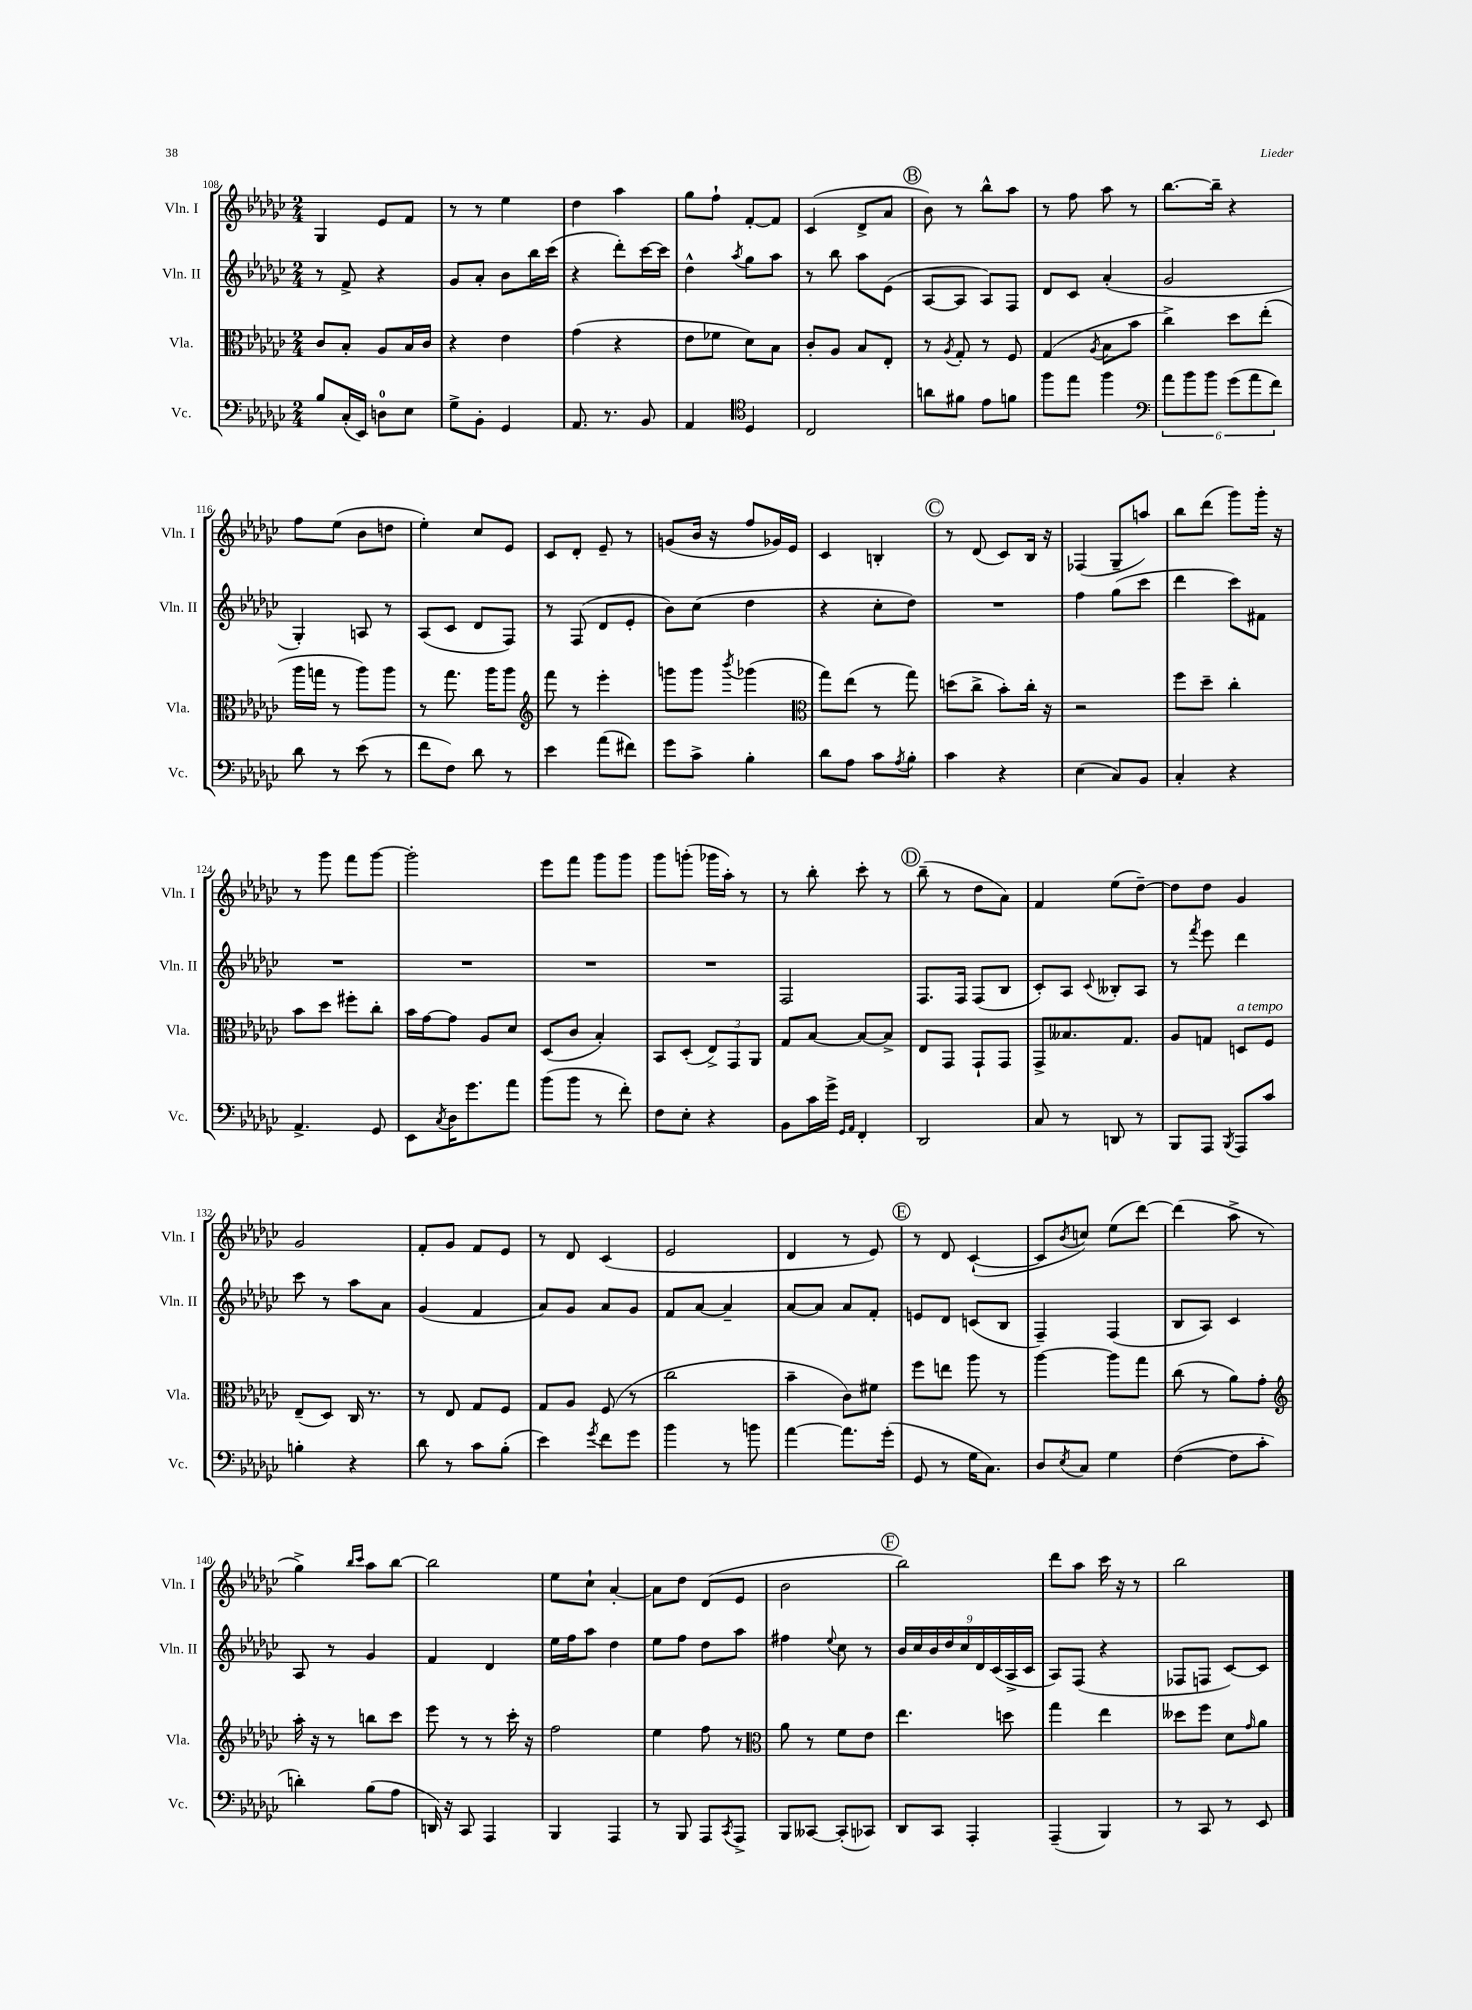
<<
\new StaffGroup <<
\new Staff = "s0" \with { instrumentName = "Vln. I" shortInstrumentName = "Vln. I" } {
    \clef treble \key ges \major \numericTimeSignature \time 2/4
    ges4 ees'8 f'8 |
    r8 r8 ees''4 |
    des''4 aes''4 |
    ges''8 f''8-! f'8~-. f'8 |
    ces'4( des'8-> aes'8 |
    \mark \markup { \circle "B" } bes'8) r8 bes''8-^ aes''8 |
    r8 f''8 aes''8 r8 |
    bes''8.~ bes''16-- r4 |
    f''8 ees''8( bes'8 d''8 |
    ees''4-.) ces''8 ees'8 |
    ces'8 des'8-. ees'8-- r8 |
    g'8( bes'16 r16 f''8 ges'16) ees'16 |
    ces'4 b4-. |
    \mark \markup { \circle "C" } r8 des'8( ces'8) bes16 r16 |
    fes4( ges8-- a''8) |
    bes''8 des'''8( ges'''8) ges'''16-. r16 |
    r8 ges'''8 f'''8 ges'''8~ |
    ges'''2-. |
    ees'''8 f'''8 ges'''8 ges'''8 |
    ges'''8 g'''8-.( ges'''16 aes''16-.) r8 |
    r8 bes''8-. ces'''8-. r8 |
    \mark \markup { \circle "D" } bes''8--( r8 des''8 aes'8) |
    f'4 ees''8( des''8~--) |
    des''8 des''8 ges'4 |
    ges'2 |
    f'8-. ges'8 f'8 ees'8 |
    r8 des'8 ces'4( |
    ees'2 |
    des'4 r8 ees'8) |
    \mark \markup { \circle "E" } r8 des'8 ces'4~-!( |
    ces'8 \acciaccatura { bes'8 } c''8) ees''8( des'''8~) |
    des'''4( aes''8-> r8 |
    ges''4->) \grace { bes''16 ces'''16 } aes''8 bes''8~ |
    bes''2 |
    ees''8 ces''8-! aes'4~-. |
    aes'8 des''8 des'8( ees'8 |
    bes'2 |
    \mark \markup { \circle "F" } bes''2) |
    des'''8 aes''8 ces'''16 r16 r8 |
    bes''2 \bar "|." |
}
\new Staff = "s1" \with { instrumentName = "Vln. II" shortInstrumentName = "Vln. II" } {
    \clef treble \key ges \major \numericTimeSignature \time 2/4
    r8 f'8-> r4 |
    ges'8 aes'8-. bes'8 bes''16 ces'''16( |
    r4 des'''8-.) ces'''16~ ces'''16 |
    des''4-^ \acciaccatura { aes''8 } ges''8 aes''8 |
    r8 bes''8 aes''8 ees'8( |
    \mark \markup { \circle "B" } aes8~ aes8 aes8) f8 |
    des'8 ces'8 aes'4-.( |
    ges'2 |
    ges4-.) a8 r8 |
    aes8( ces'8 des'8 f8) |
    r8 f8( des'8 ees'8-. |
    bes'8) ces''8( des''4 |
    r4 ces''8-. des''8) |
    \mark \markup { \circle "C" } R2 |
    f''4 ges''8( ces'''8 |
    des'''4 ces'''8) fis'8 |
    R2 |
    R2 |
    R2 |
    R2 |
    f2 |
    \mark \markup { \circle "D" } f8. f16 f8( bes8 |
    ces'8-.) aes8 \appoggiatura { ces'8 } beses8-. aes8 |
    r8 \acciaccatura { f'''8 } ees'''8 des'''4 |
    ces'''8 r8 aes''8 aes'8 |
    ges'4( f'4 |
    aes'8) ges'8 aes'8 ges'8 |
    f'8 aes'8~ aes'4-- |
    aes'8~ aes'8 aes'8 f'8-. |
    \mark \markup { \circle "E" } e'8 des'8 c'8( bes8 |
    f4--) f4( |
    bes8 aes8) ces'4 |
    aes8 r8 ges'4 |
    f'4 des'4 |
    ees''16 f''16 aes''8 des''4 |
    ees''8 f''8 des''8 aes''8 |
    fis''4 \appoggiatura { ees''8 } ces''8 r8 |
    \mark \markup { \circle "F" } \tuplet 9/8 { bes'16 ces''16 bes'16 des''16 ces''16 des'16 ces'16( aes16-> ces'16 } |
    aes8) f8( r4 |
    fes8 f8 ces'8~) ces'8 \bar "|." |
}
\new Staff = "s2" \with { instrumentName = "Vla." shortInstrumentName = "Vla." } {
    \clef alto \key ges \major \numericTimeSignature \time 2/4
    ces'8 bes8-. aes8 bes16 ces'16 |
    r4 ees'4 |
    ges'4( r4 |
    ees'8 fes'8 des'8) bes8 |
    ces'8-. aes8 bes8 ees8-. |
    \mark \markup { \circle "B" } r8 \acciaccatura { aes8 } ges8-. r8 f8 |
    ges4( \acciaccatura { aes8 } bes8 bes'8 |
    ces''4->) des''8 ees''8-.( |
    aes''16 g''16 r8 aes''8) aes''8 |
    r8 ges''8. aes''16 aes''8 |
    \clef treble f'''8 r8 ees'''4-. |
    g'''8 g'''8 \acciaccatura { bes'''8 } ges'''4( |
    \clef alto ges''8) ees''8( r8 ges''8) |
    \mark \markup { \circle "C" } d''8( ces''8-> bes'8-.) ces''16-. r16 |
    r2 |
    f''8 des''8-- ces''4-. |
    bes'8 des''8 fis''8-. ces''8-. |
    bes'16 ges'16~ ges'8 aes8 des'8 |
    des8( ces'8 bes4-.) |
    bes,8 des8-.( \tuplet 3/2 { ees8->) ges,8 aes,8 } |
    ges8 bes8~ bes8~ bes8-> |
    \mark \markup { \circle "D" } ees8 ges,8 ges,8-! ges,8 |
    ges,8-> beses8. ges8. |
    aes8 g8 d8^\markup { \italic "a tempo" } f8 |
    ees8--( des8) ces16 r8. |
    r8 ees8 ges8 f8 |
    ges8 aes8 f8( r8 |
    ces''2 |
    bes'4-- ces'8) fis'8 |
    \mark \markup { \circle "E" } f''8 e''8 aes''8 r8 |
    aes''4~ aes''8 ges''8 |
    ces''8( r8 aes'8) ges'8-. |
    \clef treble aes''16-. r16 r8 b''8 ces'''8 |
    ees'''8 r8 r8 ces'''16-. r16 |
    f''2 |
    ees''4 f''8 r8 |
    \clef alto aes'8 r8 f'8 ees'8 |
    \mark \markup { \circle "F" } ees''4. d''8 |
    ges''4 ees''4 |
    deses''8 f''8 des'8 \grace { ges'16 } aes'8 \bar "|." |
}
\new Staff = "s3" \with { instrumentName = "Vc." shortInstrumentName = "Vc." } {
    \clef bass \key ges \major \numericTimeSignature \time 2/4
    bes8 ces16-.( ees,16) d8-0 ees8 |
    ges8-> bes,8-. ges,4 |
    aes,8. r8. bes,8 |
    aes,4 \clef tenor des4 |
    ces2 |
    \mark \markup { \circle "B" } a'8 fis'8 ees'8 f'8 |
    f''8 ees''8 f''4 |
    \clef bass \tuplet 6/4 { aes'8 bes'8 bes'8 ges'8( aes'8 f'8) } |
    des'8 r8 ees'8( r8 |
    f'8 f8) des'8 r8 |
    ees'4 aes'8( fis'8) |
    ges'8 ces'8-> bes4-. |
    des'8 aes8 ces'8 \acciaccatura { aes8 } bes8-. |
    \mark \markup { \circle "C" } ces'4 r4 |
    ees4( ces8) bes,8 |
    ces4-. r4 |
    aes,4.-> ges,8 |
    ees,8 \acciaccatura { ces8 } des16 ges'8. aes'8 |
    bes'8( bes'8 r8 f'8-.) |
    f8 ees8-. r4 |
    bes,8 ces'16 ges'16-> \grace { ges,16 aes,16 } f,4-. |
    \mark \markup { \circle "D" } des,2 |
    ces8 r8 d,8 r8 |
    bes,,8 aes,,8 \acciaccatura { bes,,8 } aes,,8 ces'8 |
    b4-. r4 |
    des'8 r8 ces'8 bes8-.( |
    ees'4) \acciaccatura { ges'8 } f'8 ges'8 |
    bes'4 r8 b'8 |
    aes'4~ aes'8. ges'16-.( |
    \mark \markup { \circle "E" } ges,8 r8 ges16 ces8.) |
    des8 \acciaccatura { ees8 } ces8 ges4 |
    f4~( f8 ces'8-. |
    d'4-.) bes8( aes8 |
    d,16) r16 ces,8 aes,,4 |
    bes,,4 aes,,4 |
    r8 bes,,8 aes,,8 \acciaccatura { ces,8 } aes,,8-> |
    bes,,8 ceses,8~ ceses,8-.( ces,8) |
    \mark \markup { \circle "F" } des,8 ces,8 aes,,4-. |
    aes,,4--( bes,,4) |
    r8 ces,8 r8 ees,8 \bar "|." |
}
>>
>>
\layout { \context { \Score currentBarNumber = #108 } }
